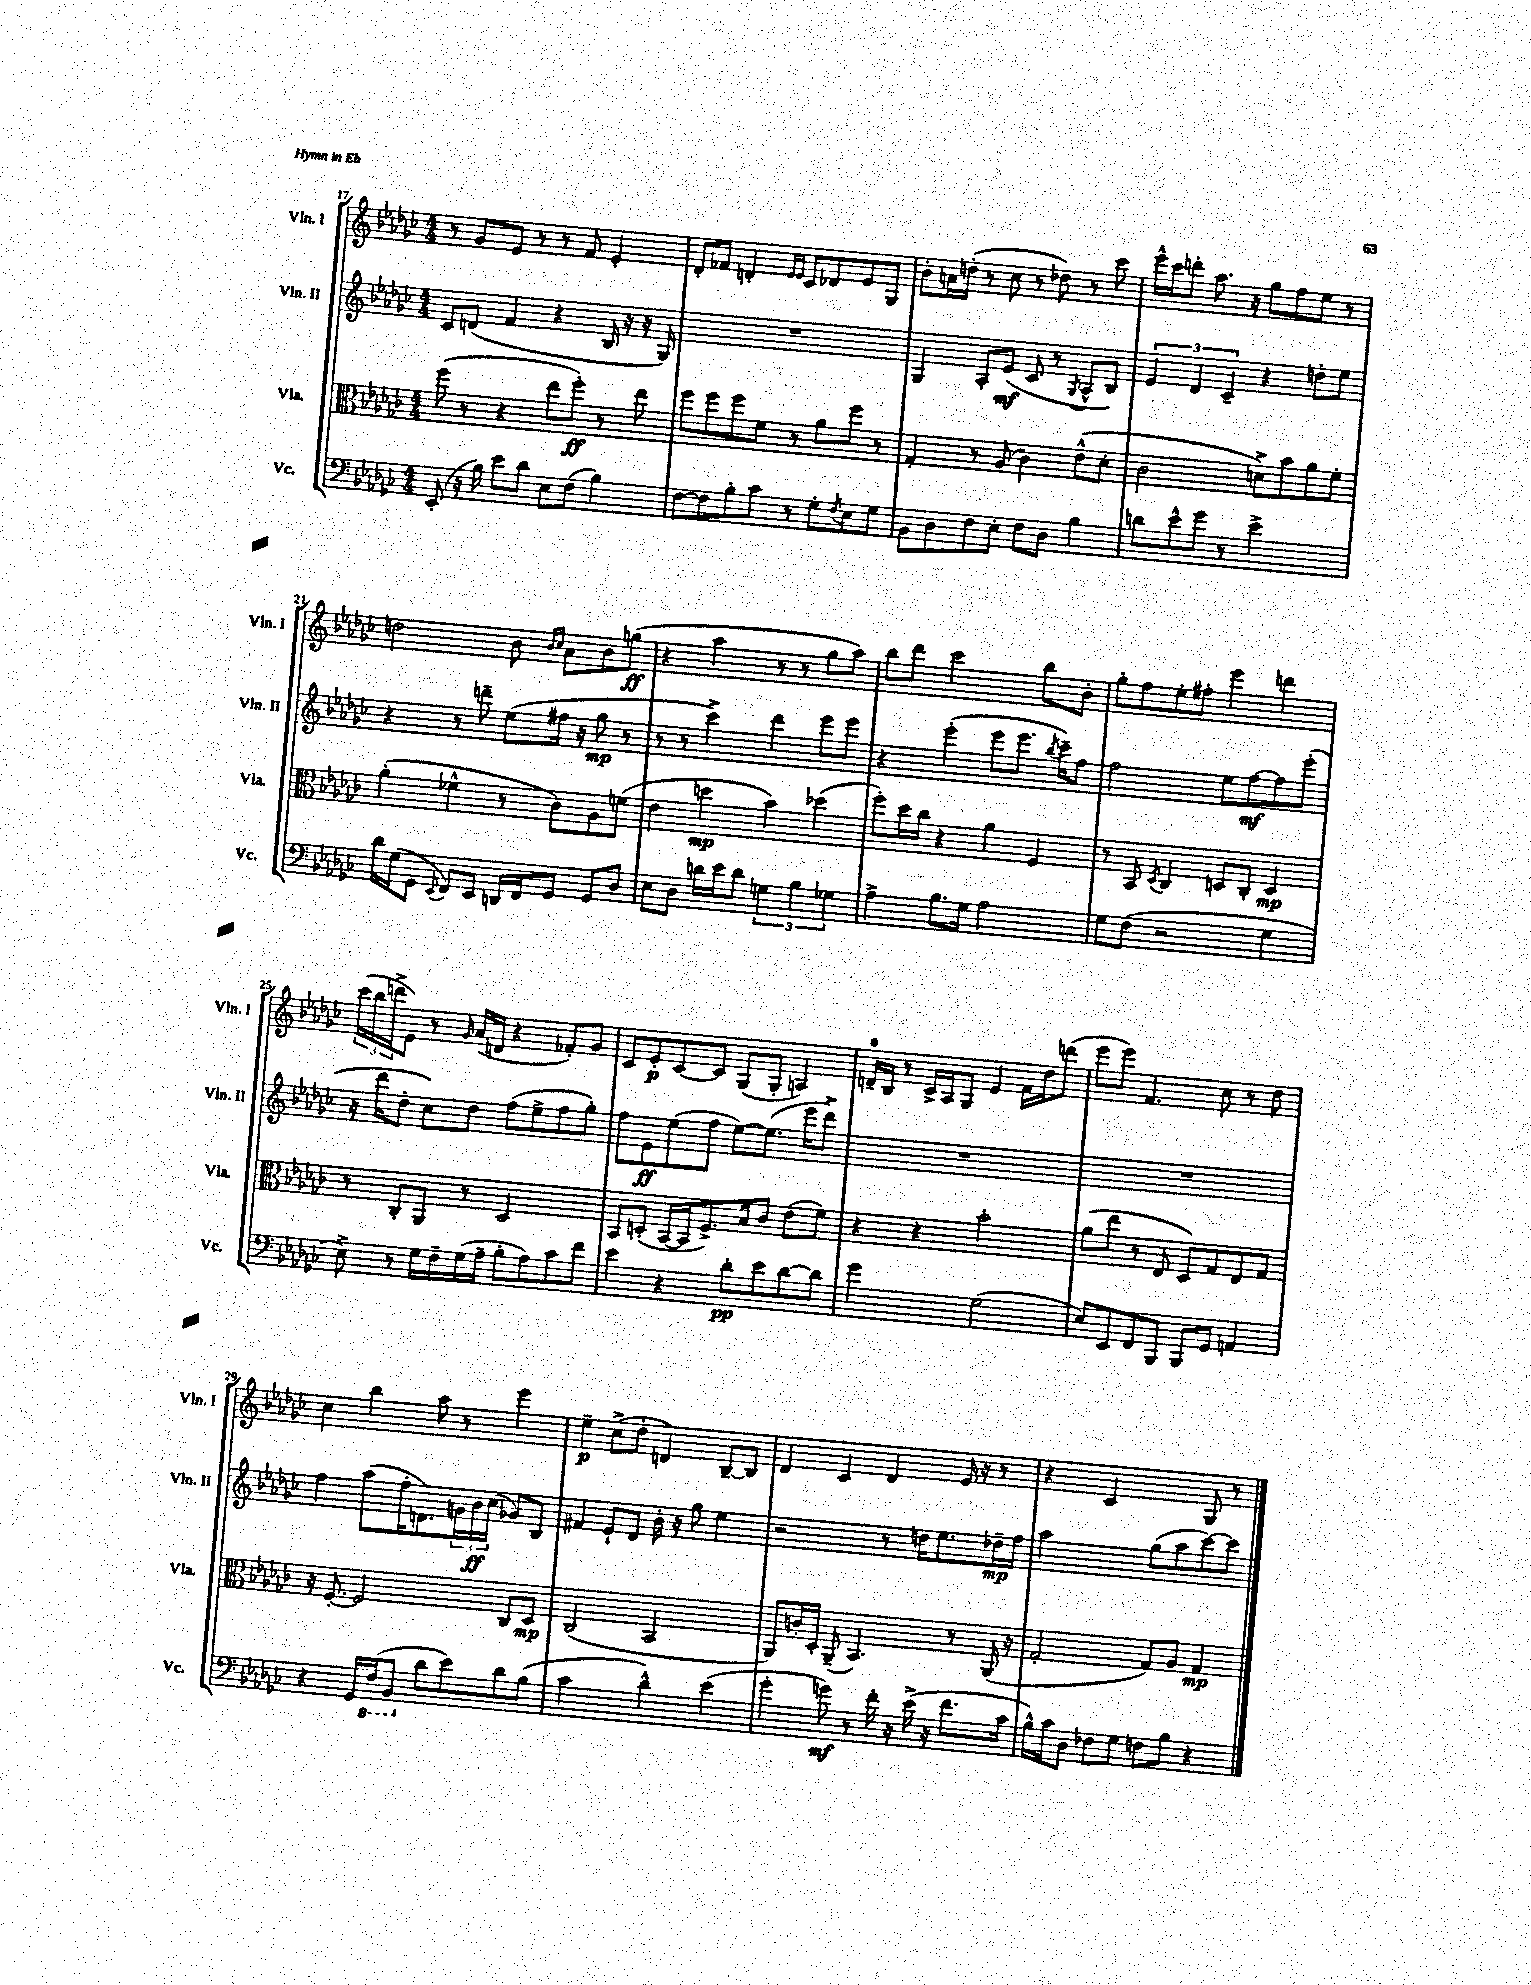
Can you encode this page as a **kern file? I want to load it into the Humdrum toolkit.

**kern	**kern	**kern	**kern
*staff4	*staff3	*staff2	*staff1
*clefF4	*clefC3	*clefG2	*clefG2
*k[b-e-a-d-g-c-]	*k[b-e-a-d-g-c-]	*k[b-e-a-d-g-c-]	*k[b-e-a-d-g-c-]
*M4/4	*M4/4	*M4/4	*M4/4
(8EE-'	(8ff	8c-	8r
16r	8r	(8d	8g-
16B-)	.	.	.
8e-	4r	4f	8e-
8d-	.	.	8r
8E-	8ee-	4r	8r
(8F	8ff')	.	8f
4B-)	8r	16B-	4e-'
.	.	16r	.
.	8ee-	16r	.
.	.	16G-)	.
=	=	=	=
[8F	8ff	1r	8d-'
8F]	8ff	.	8f-
8B-'	8ff	.	4d'
8c-	8f	.	.
.	.	.	16qqe-
.	.	.	16qqe-
8r	8r	.	8c-
8G-'	8a-	.	8d-
8qF	.	.	.
8E-	8ff	.	8e-
8G-	8r	.	8G-
=	=	=	=
8BB-	4G-'	4G-	8b-'
8D-	.	.	16a
.	.	.	(16dd'
8F	8r	8A-'	8r
8E-'	(8A-	(8e-	8cc-
8F	4c-)	8c-	8r
8D-	.	8r	8dd-)
.	.	8qG-	.
4B-	(8e-^^	8A-^^	8r
.	8d-'	8B-)	8ccc-
=	=	=	=
8d	2c-	6e-	16eee-^^
.	.	.	16ccc-
8e-^^	.	.	8ddd'
.	.	6d-	.
8g-	.	.	8.aa-
.	.	6c-~	.
8r	.	.	.
.	.	.	16r
2e-^	8d^)	4r	8gg-
.	8b-	.	8ff
.	8a-	8dd'	8ee-
.	8f'	8ee-	8r
=	=	=	=
16d-	(4a-'	4r	2dd
(16G-	.	.	.
8GG-	.	.	.
8qqEE-	.	.	.
8FF)	4f-^^	8r	.
8EE-	.	8ddd~	.
16DD	8r	(8ee-	8b-
16FF	.	.	.
.	.	.	16qqb-
.	.	.	16qqcc-
8GG-	8c-)	16ff#	8a-
.	.	16r	.
8GG-	8A-	8gg-	8b-
8D-	(8f	8r	(8gg
=	=	=	=
8E-	4e-	8r	4r
8D-	.	8r	.
16d	4dd	4ccc-^)	4aa-
16e-	.	.	.
8d	.	.	.
6G	4b-)	4ddd-	8r
.	.	.	8r
6B-	.	.	.
.	(4dd-	8eee-	8gg-
6G-	.	.	.
.	.	8eee-	8aa-)
=	=	=	=
4A-^	8ff')	4r	8bb-
.	16dd-	.	8ddd-
.	16cc-	.	.
8.B-	4r	(4eee-'	2ccc-
16G-	.	.	.
2A-	4a-	8eee-	.
.	.	8.eee-	.
.	4F	.	8bb-
.	.	8qbb-	.
.	.	16ccc-~)	.
.	.	8ff	8b-'
=	=	=	=
8G-	8r	2ff	8gg-'
(8F	8BB-	.	8ff
.	8qD-	.	.
2r	4C-	.	8ee-'
.	.	.	8ff#'
.	8D	8ee-	4eee-
.	8C-'	[8ff	.
4G-	4D	8ff]	4ddd
.	.	(8eee-'	.
=	=	=	=
8E-^)	8r	16r	(24ccc-
.	.	.	24bb-
.	.	16ddd-	.
.	.	.	24ddd^
8r	8C-'	8dd-'	8e-)
16G-	8AA-	8cc-)	8r
16F~	.	.	.
.	.	.	16qqg-
(16G-	8r	8dd-	(16a-
16A-~	.	.	16d
8B-'	2D-	(8ff	4r
8A-)	.	8ee-^	.
8c-	.	8ff	8f-')
8f	.	8gg-')	8g-
=	=	=	=
4e-	8BB-	8ff	8c-
.	(8D'	8e-	8e-'
4r	[16BB-	(8ee-	[8c-
.	16BB-]	.	.
.	8.F^)	8ff	8c-]
8d-'	.	[8ee-)	(8G-
.	16B-	.	.
8e-	8c-	(8.ee-]	8G-'
[8d-	(8e-	.	4A)
.	.	16eee-	.
8d-]	8f)	8ddd-^)	.
=	=	=	=
2g-	4r	1r	16d~
.	.	.	16B-
.	.	.	8r
.	4r	.	16c-^
.	.	.	16A-
.	.	.	8G-
(2G-	2b-'	.	4e-
.	.	.	16f
.	.	.	16dd-
.	.	.	(8ddd
=	=	=	=
8E-)	(8a-	1r	8eee-
8EE-	8ee-	.	8eee-)
8FF	8r	.	4.f
8BBB-	8E-	.	.
8BBB-	8D-)	.	.
8GG-	8G-	.	8cc-
4AA	8E-	.	8r
.	8G-	.	8dd-
=	=	=	=
4r	16r	4ff	4cc-
.	[8.F'	.	.
16GG-	2F]	(8aa-	4bb-
(16FF	.	.	.
8BBB-	.	16ff'	.
.	.	8.d)	.
8d-	.	.	8aa-
8e-)	.	24g	8r
.	.	24b-	.
.	.	(24cc-	.
8d-	8C-	8g-)	4eee-
(8B-	8D-	8B-	.
=	=	=	=
2c-	(2C-	4f#	4ee-~
.	.	8e-`	(8cc-^
.	.	8d-	8dd-'
4d-^^)	2BB-	16b-'	4d)
.	.	16r	.
.	.	8gg-	.
(4e-	.	4ee-	[8B-~
.	.	.	8B-]
=	=	=	=
4g-'	8AA-)	2r	4d-
.	16c'	.	.
.	16D-'	.	.
8g)	(8AA-~	.	4c-
8r	4.BB-)	.	.
16f'	.	8r	4d-
16r	.	.	.
(16e-^	.	16dd	.
16r	.	8.ee-	.
8.f	8r	.	16e-
.	.	.	16r
.	(16AA-	16dd-~	8r
16c-	16r	16ff	.
=	=	=	=
16B-^^)	2G-'	2aa-	4r
16c-	.	.	.
8D-	.	.	.
8F-	.	.	2c-
8G-	.	.	.
8F	8G-)	(8gg-	.
8B-	8A-	8aa-	.
4r	4G-	[8ccc-)	8G-
.	.	8ccc-]	8r
==	==	==	==
*-	*-	*-	*-
